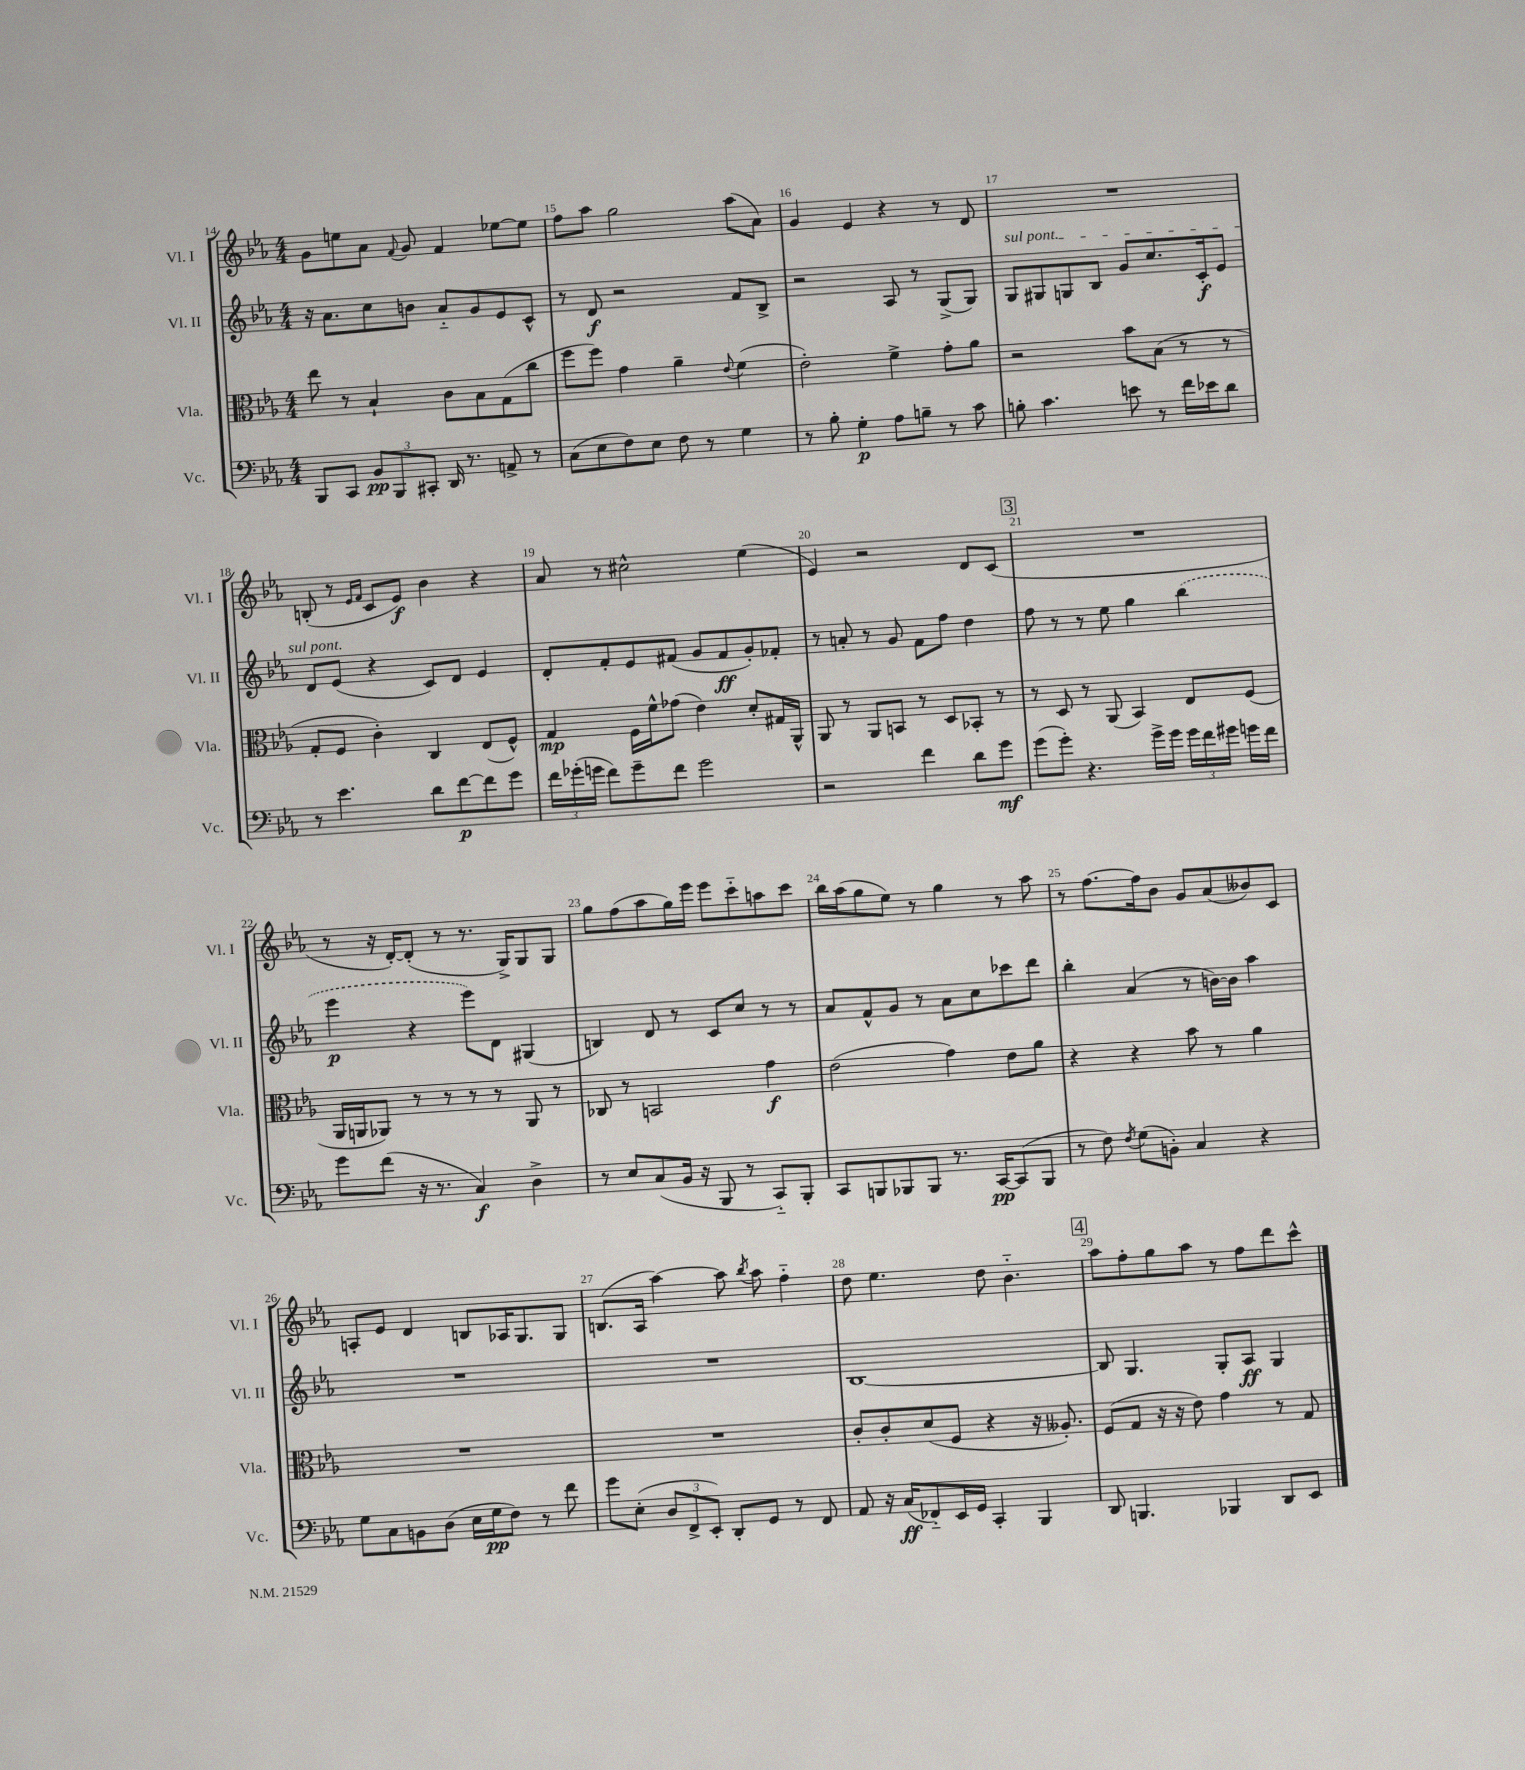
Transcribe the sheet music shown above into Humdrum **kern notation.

**kern	**kern	**kern	**kern
*staff4	*staff3	*staff2	*staff1
*clefF4	*clefC3	*clefG2	*clefG2
*k[b-e-a-]	*k[b-e-a-]	*k[b-e-a-]	*k[b-e-a-]
*M4/4	*M4/4	*M4/4	*M4/4
8BBB-	8ee-	16r	8g
.	.	8.a-	.
8CC	8r	.	8ee
12BB-	4B-`	8cc	8a-
12BBB-	.	.	.
.	.	.	8qqf
.	.	8b	8g
12CC#'	.	.	.
16DD	8c	8a-'~	4f
8.r	.	.	.
.	8B-	8g	.
8AA^	(8G	8e-	[8ee-
8r	8cc	8c^^	8ee-]
=	=	=	=
(8C	8ff	8r	8ff
8E-	8ff)	8d	8aa-
8F)	4g	2r	2gg
8E-	.	.	.
8F	4a-~	.	.
8r	.	.	.
.	8qqe-	.	.
4G	(4f	8f	(8aa-
.	.	8B-^	8a-)
=	=	=	=
8r	2e-')	2r	4g
8B-'	.	.	.
4G'	.	.	4e-
8A-	4f^	8A-	4r
8B~	.	8r	.
8r	8g'	(8G^	8r
8c	8a-	8G)	8d
=	=	=	=
8B'	2r	8G	1r
4.c	.	8G#	.
.	.	8G	.
.	.	8B-	.
8e	8b-	8g	.
8r	(8B-	8.cc	.
16f	8r	.	.
16e-	.	16c'	.
8d	8r	8e-	.
=	=	=	=
8r	8G'	8d	(8B'
4.e-	8F	(8e-	8r
.	.	.	16qqe-
.	.	.	16qqf
.	4c')	4r	8c
.	.	.	8e-)
8d	4C	8c)	4b-
[8f	.	8d	.
8f]	(8E-	4e-	4r
8g	8F^^)	.	.
=	=	=	=
24f	4G	8d'	8a-
(24g-'	.	.	.
24g	.	.	.
8f)	.	8f'	8r
8g~	16F	8e-	2cc#^^
.	16f^^	.	.
8f	(8g-	(8f#	.
2g	4e-)	8g	.
.	.	8f#	.
.	8d'	8g')	(4ee-
.	16G#	8f-'	.
.	16AA-^^	.	.
=	=	=	=
2r	8AA-	8r	4e-)
.	8r	8a'	.
.	8AA-	8r	2r
.	8BB	8g	.
4f	8r	8f	.
.	8D	8ff	.
8d	8BB-'	4dd	8d
8g	8r	.	(8c
=	=	=	=
(8g	8r	8ff	1r
8g')	8D	8r	.
4.r	8r	8r	.
.	(8AA-	8ee-	.
.	4BB-)	4gg	.
16g^	.	.	.
16g	.	.	.
24g	8E-	(4bb-	.
24f	.	.	.
24g#	.	.	.
16g	(8F	.	.
16f	.	.	.
=	=	=	=
8g	16AA-	4eee-	8r
.	16AA	.	.
(8f	8AA-)	.	16r
.	.	.	[16d')
16r	8r	4r	(8d']
8.r	.	.	.
.	8r	.	8r
4C)	8r	8eee-)	8.r
.	8r	8d	.
.	.	.	16G^)
4D^	8AA-	(4G#	8G
.	8r	.	8G
=	=	=	=
8r	8C-	4B)	8gg
8E-	8r	.	(8ff
(8C	2BB	8d	8aa-
16BB-	.	8r	16gg)
16r	.	.	16eee-
8BBB-	.	8c	8eee-
8r	.	8cc	8ccc'~
8CC'~)	4g	8r	8aa
8BBB-'	.	8r	8ccc
=	=	=	=
8CC	(2e-	8a-	16bb-
.	.	.	(16aa-
8BBB	.	8f^^	8gg
8BBB-	.	8g	8ee-)
8BBB-	.	8r	8r
8.r	4g)	8a-	4gg
.	.	8cc	.
[16CC	.	.	.
(8CC]	8e-	8ccc-	8r
8BBB-	8a-	8ddd	8aa-
=	=	=	=
8r	4r	4bb-'	8r
8F)	.	.	[8.ff
8qF	.	.	.
(8G	4r	(4a-	.
.	.	.	16ff]
8BB')	.	.	8b-
4C	8b-	8r	8g
.	8r	[16b)	(8a-
.	.	16b]	.
4r	4a-	4aa-	8b--)
.	.	.	8c
=	=	=	=
8G	1r	1r	8A'
8C	.	.	8e-
8BB	.	.	4d
(8D	.	.	.
16E-	.	.	8B
16G	.	.	.
8F)	.	.	16A-
.	.	.	8.G
8r	.	.	.
8f	.	.	8G
=	=	=	=
8g	1r	1r	(8.B
(8E-'	.	.	.
.	.	.	16A-
12D	.	.	[4aa-)
12FF^	.	.	.
12EE-')	.	.	.
8DD'	.	.	8aa-]
.	.	.	8qbb-
8GG	.	.	8aa-
8r	.	.	4ff'~
8FF	.	.	.
=	=	=	=
8AA-	8c'	[1B-	8dd
16r	8c'	.	4.ee-
(16C	.	.	.
8FF-'~)	(8d	.	.
16EE-	8F	.	.
16GG	.	.	.
4CC'	4r	.	8dd
.	.	.	4.b-'~
4BBB-	16r	.	.
.	8.A--')	.	.
=	=	=	=
8DD	(8F	8B-]	8aa-
4.BBB	8G	4.G	8ff'
.	16r	.	8gg
.	16r	.	.
.	8e-)	.	8aa-
4BBB-	4g	8G'	8r
.	.	8A-	8ff
8DD	8r	4G	8ddd
8EE-	8G	.	8ccc^^
==	==	==	==
*-	*-	*-	*-
